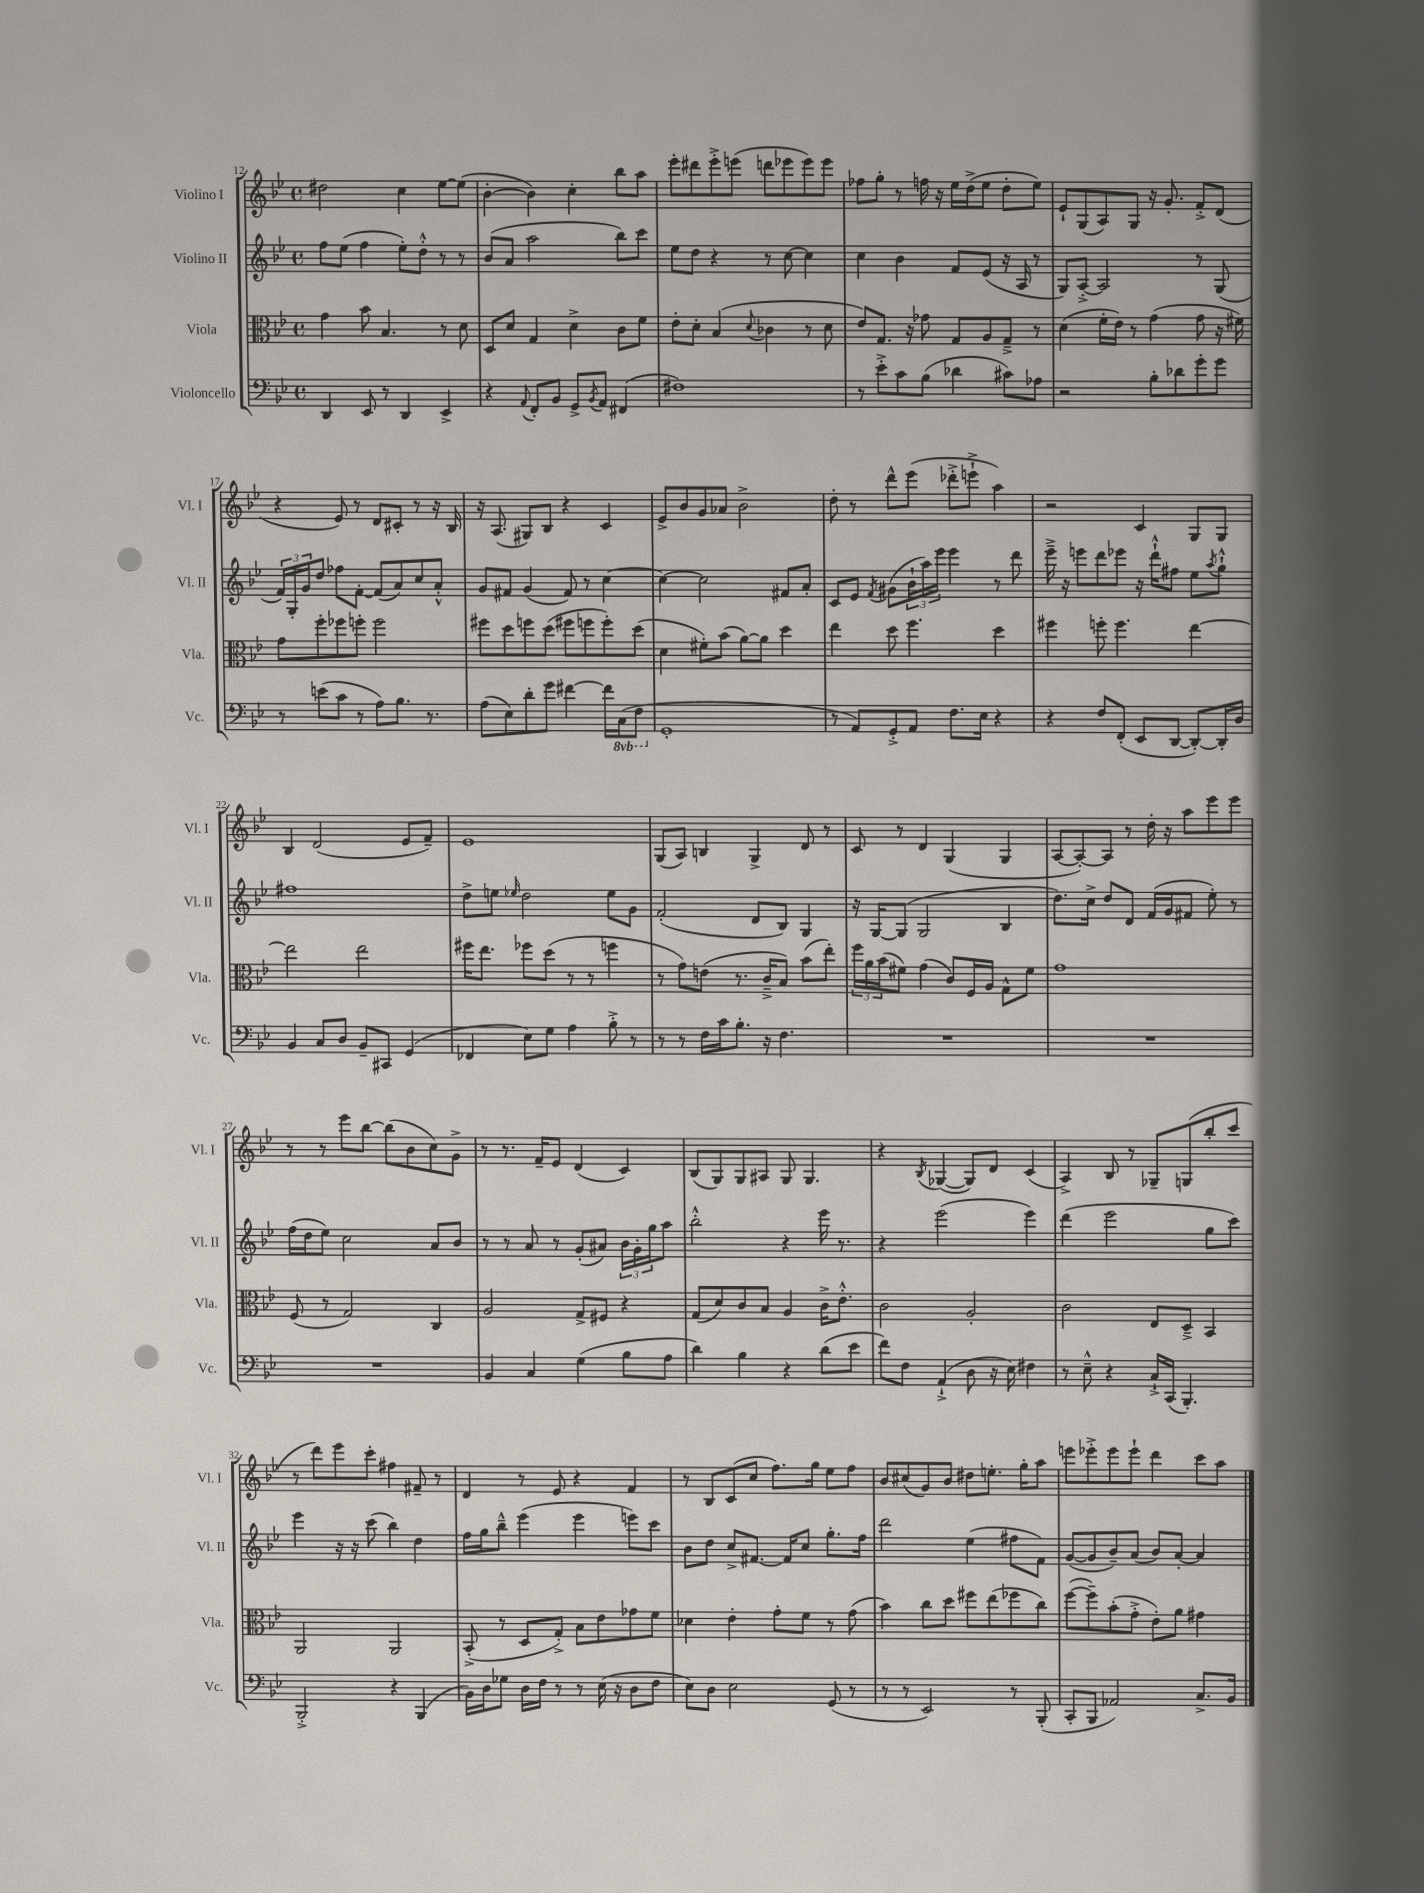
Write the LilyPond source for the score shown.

<<
\new StaffGroup <<
\new Staff = "s0" \with { instrumentName = "Violino I" shortInstrumentName = "Vl. I" } {
    \clef treble \key bes \major \defaultTimeSignature \time 4/4
    dis''2 c''4 ees''8~ ees''8( |
    bes'4~-. bes'4) c''4-. bes''8 a''8 |
    ees'''8-. dis'''8 ees'''8-.-> e'''8( d'''8 ees'''8 ees'''8) ees'''8 |
    fes''8 g''8-. r8 f''16 r16 ees''16 d''16->( ees''8 d''8-. ees''8) |
    ees'8-! g8( a8) g8 r16 g'8.-. f'8-.-> d'8( |
    r4 ees'8) r8 d'8 cis'8-. r8 r16 bes16 |
    r16 a8.( gis8) bes8 r4 c'4 |
    ees'8-> bes'8 g'8 aes'8 bes'2-> |
    d''8-. r8 d'''8-^ ees'''8( des'''8-.-> e'''8-!-> a''4) |
    r2 c'4 g8 g8 |
    bes4 d'2( ees'8 f'8--) |
    ees'1 |
    g8( a8) b4 g4-> d'8 r8 |
    c'8 r8 d'4 g4( g4 |
    a8~ a8~-.) a8 r8 d''16-. r16 a''8 ees'''8 ees'''8 |
    r8 r8 ees'''8 bes''8~ bes''8( bes'8 c''8) g'8-> |
    r8 r8. f'16-- ees'8 d'4( c'4) |
    bes8( g8) g8 ais8 g8 g4. |
    r4 \acciaccatura { bes8 } ges4~( ges8) d'8 c'4( |
    a4->) bes8 r8 ges8-- g8( bes''8-. c'''8 |
    r8 d'''8) ees'''8 c'''8-. fis''4 fis'8-- r8 |
    d'4 r8 ees'8 r4 f'4 |
    r8 bes8 c'8( c''8 f''8.) g''16 ees''8 f''8 |
    bes'8 cis''8( g'8) bes'8 dis''8 e''8.-. g''16-. a''8 |
    e'''8 ees'''8-.-> ees'''8 ees'''8-! d'''4 c'''8 a''8 \bar "|." |
}
\new Staff = "s1" \with { instrumentName = "Violino II" shortInstrumentName = "Vl. II" } {
    \clef treble \key bes \major \defaultTimeSignature \time 4/4
    f''8 ees''8( f''4 ees''8-.) d''8-.-^ r8 r8 |
    bes'8( a'8 a''2 bes''8) c'''8 |
    ees''8 d''8 r4 r8 c''8~ c''4 |
    c''4 bes'4 f'8 ees'8( r16 a16 r8 |
    g8) a8~-.-> a2 r8 g8( |
    \tuplet 3/2 { f'16) g16-. g'16 } d''8 fes''8 f'8~-. f'8( a'8) c''8 a'8-.-^ |
    g'8 fis'8 g'4( fis'8) r8 c''4~ |
    c''4~ c''2 fis'8 a'8-. |
    c'8 ees'8 \acciaccatura { f'8 } gis'8( \tuplet 3/2 { bes'16-! a''16) ees'''16 } ees'''4 r8 d'''8 |
    ees'''16---> r16 e'''8 d'''8 ees'''8 r16 d'''16-!-^ fis''8 ees''8 \acciaccatura { a''8 } g''8-!-^ |
    fis''1 |
    d''8-> e''8 \grace { ees''16 } d''2 ees''8 g'8 |
    f'2-.( d'8 bes8) g4 |
    r16 g16~ g8( g2 bes4 |
    d''8.) c''16-> d''8 d'8 f'16( g'16 fis'8 ees''8-.) r8 |
    f''16( d''16 ees''8) c''2 a'8 bes'8 |
    r8 r8 a'8 r8 g'8-.( ais'8) \tuplet 3/2 { bes'16 g'16-. g''16 } a''8 |
    bes''2-.-^ r4 ees'''16 r8. |
    r4 ees'''2( ees'''4) |
    d'''4( ees'''2 g''8 c'''8) |
    ees'''4 r16 r16 c'''8( bes''4) d''4 |
    f''16 g''16 bes''8---^ ees'''4( ees'''4 e'''8) c'''8 |
    bes'8 d''8 c''8-> fis'8.~ fis'16 c''8 g''8.-. f''16 |
    d'''2 ees''4( fis''8 f'8) |
    g'8~( g'8 bes'8--) a'8( bes'8) a'8~-. a'4 \bar "|." |
}
\new Staff = "s2" \with { instrumentName = "Viola" shortInstrumentName = "Vla." } {
    \clef alto \key bes \major \defaultTimeSignature \time 4/4
    g'4 bes'8 bes4. r8 d'8 |
    d8 d'8 g4 d'4-> c'8 f'8 |
    ees'8-. d'8-. bes4( \appoggiatura { d'8 } ces'4 r8 d'8 |
    ees'8) g8. r16 ges'8 g8 a8 g8---> r8 |
    d'4( f'16-. ees'16) r8 g'4( g'8 r16 fis'16) |
    g'8 f''8-. fes''8 f''8-. f''2 |
    fis''8 d''8 f''8 d''8( fis''8 f''8 f''8-.) d''8( |
    d'4 fis'8-.) bes'8( a'8~) a'8 d''4 |
    ees''4 d''8 f''4. d''4 |
    fis''4 f''8-. f''4. ees''4~ |
    ees''2 ees''2 |
    fis''16 ees''8. fes''8 d''8( r8 r8 f''4 |
    r8 g'8) e'8( r8. c'16---> bes8) bes'8( ees''8-.) |
    \tuplet 3/2 { f''16 a'16 bes'16( } fis'8) g'4( c'8) f16 a16 g8-^ fis'8 |
    g'1 |
    f8( r8 g2) c4 |
    a2 g8-> fis8 r4 |
    g8( d'8) c'8 bes8 a4 c'16-> ees'8.-.-^ |
    c'2 a2-. |
    c'2 ees8 d8---> bes,4 |
    a,2 a,2 |
    bes,8-.->( r8 d8 g8-.->) bes8 ees'8 ges'8 f'8 |
    des'4 ees'4-. g'8-. f'8 r8 g'8( |
    bes'4) c''8 d''8 fis''8 ees''8( fes''8 c''8) |
    f''8~( f''8--) bes'8-.( g'8-.-> ees'8-.) a'8 gis'4 \bar "|." |
}
\new Staff = "s3" \with { instrumentName = "Violoncello" shortInstrumentName = "Vc." } {
    \clef bass \key bes \major \defaultTimeSignature \time 4/4 \set Staff.ottavationMarkups = #ottavation-simple-ordinals
    d,4 ees,8 r8 d,4 ees,4-> |
    r4 \appoggiatura { a,8 } f,8-. bes,8 g,8-> \acciaccatura { bes,8 } a,8 fis,4( |
    fis1) |
    r8 ees'8-.-> c'8 bes8( des'4 cis'8) aes8 |
    r2 bes8-. des'8 g'8-. g'8 |
    r8 e'8( c'8 r8 a8) bes8. r8. |
    a8( ees8) d'8-. g'8 fis'4~ fis'16 \ottava #-1 c,16( f,8 \ottava #0 |
    g,1-. |
    r8 a,8) g,8-.-> a,8 f8. ees16 r4 |
    r4 f8 f,8-.( ees,8 d,8~ d,8~-.) d,16-. d16 |
    bes,4 c8 d8 bes,8-- cis,8 g,4( |
    fes,4 ees8) g8 a4 bes8-.-> r8 |
    r8 r8 f16 c'16 bes8.-. r16 f4. |
    R1 |
    R1 |
    R1 |
    bes,4 c4 g4( bes8 a8 |
    d'4) bes4 r4 d'8( ees'8 |
    f'8) f8 a,4-!->( d8 r16 ees16) fis4 |
    r8 ees8---^ r4 c16-!-> c,16( bes,,4.-.) |
    bes,,2-.-> r4 bes,,4( |
    bes,16) d16 ges8 d16 f16 r8 r8 ees16( r16 d8 f8 |
    ees8) d8 ees2 g,8( r8 |
    r8 r8 ees,2) r8 bes,,8-.( |
    c,8-. bes,,8 aes,2) c8.-> bes,16 \bar "|." |
}
>>
>>
\layout { \context { \Score currentBarNumber = #12 } }
